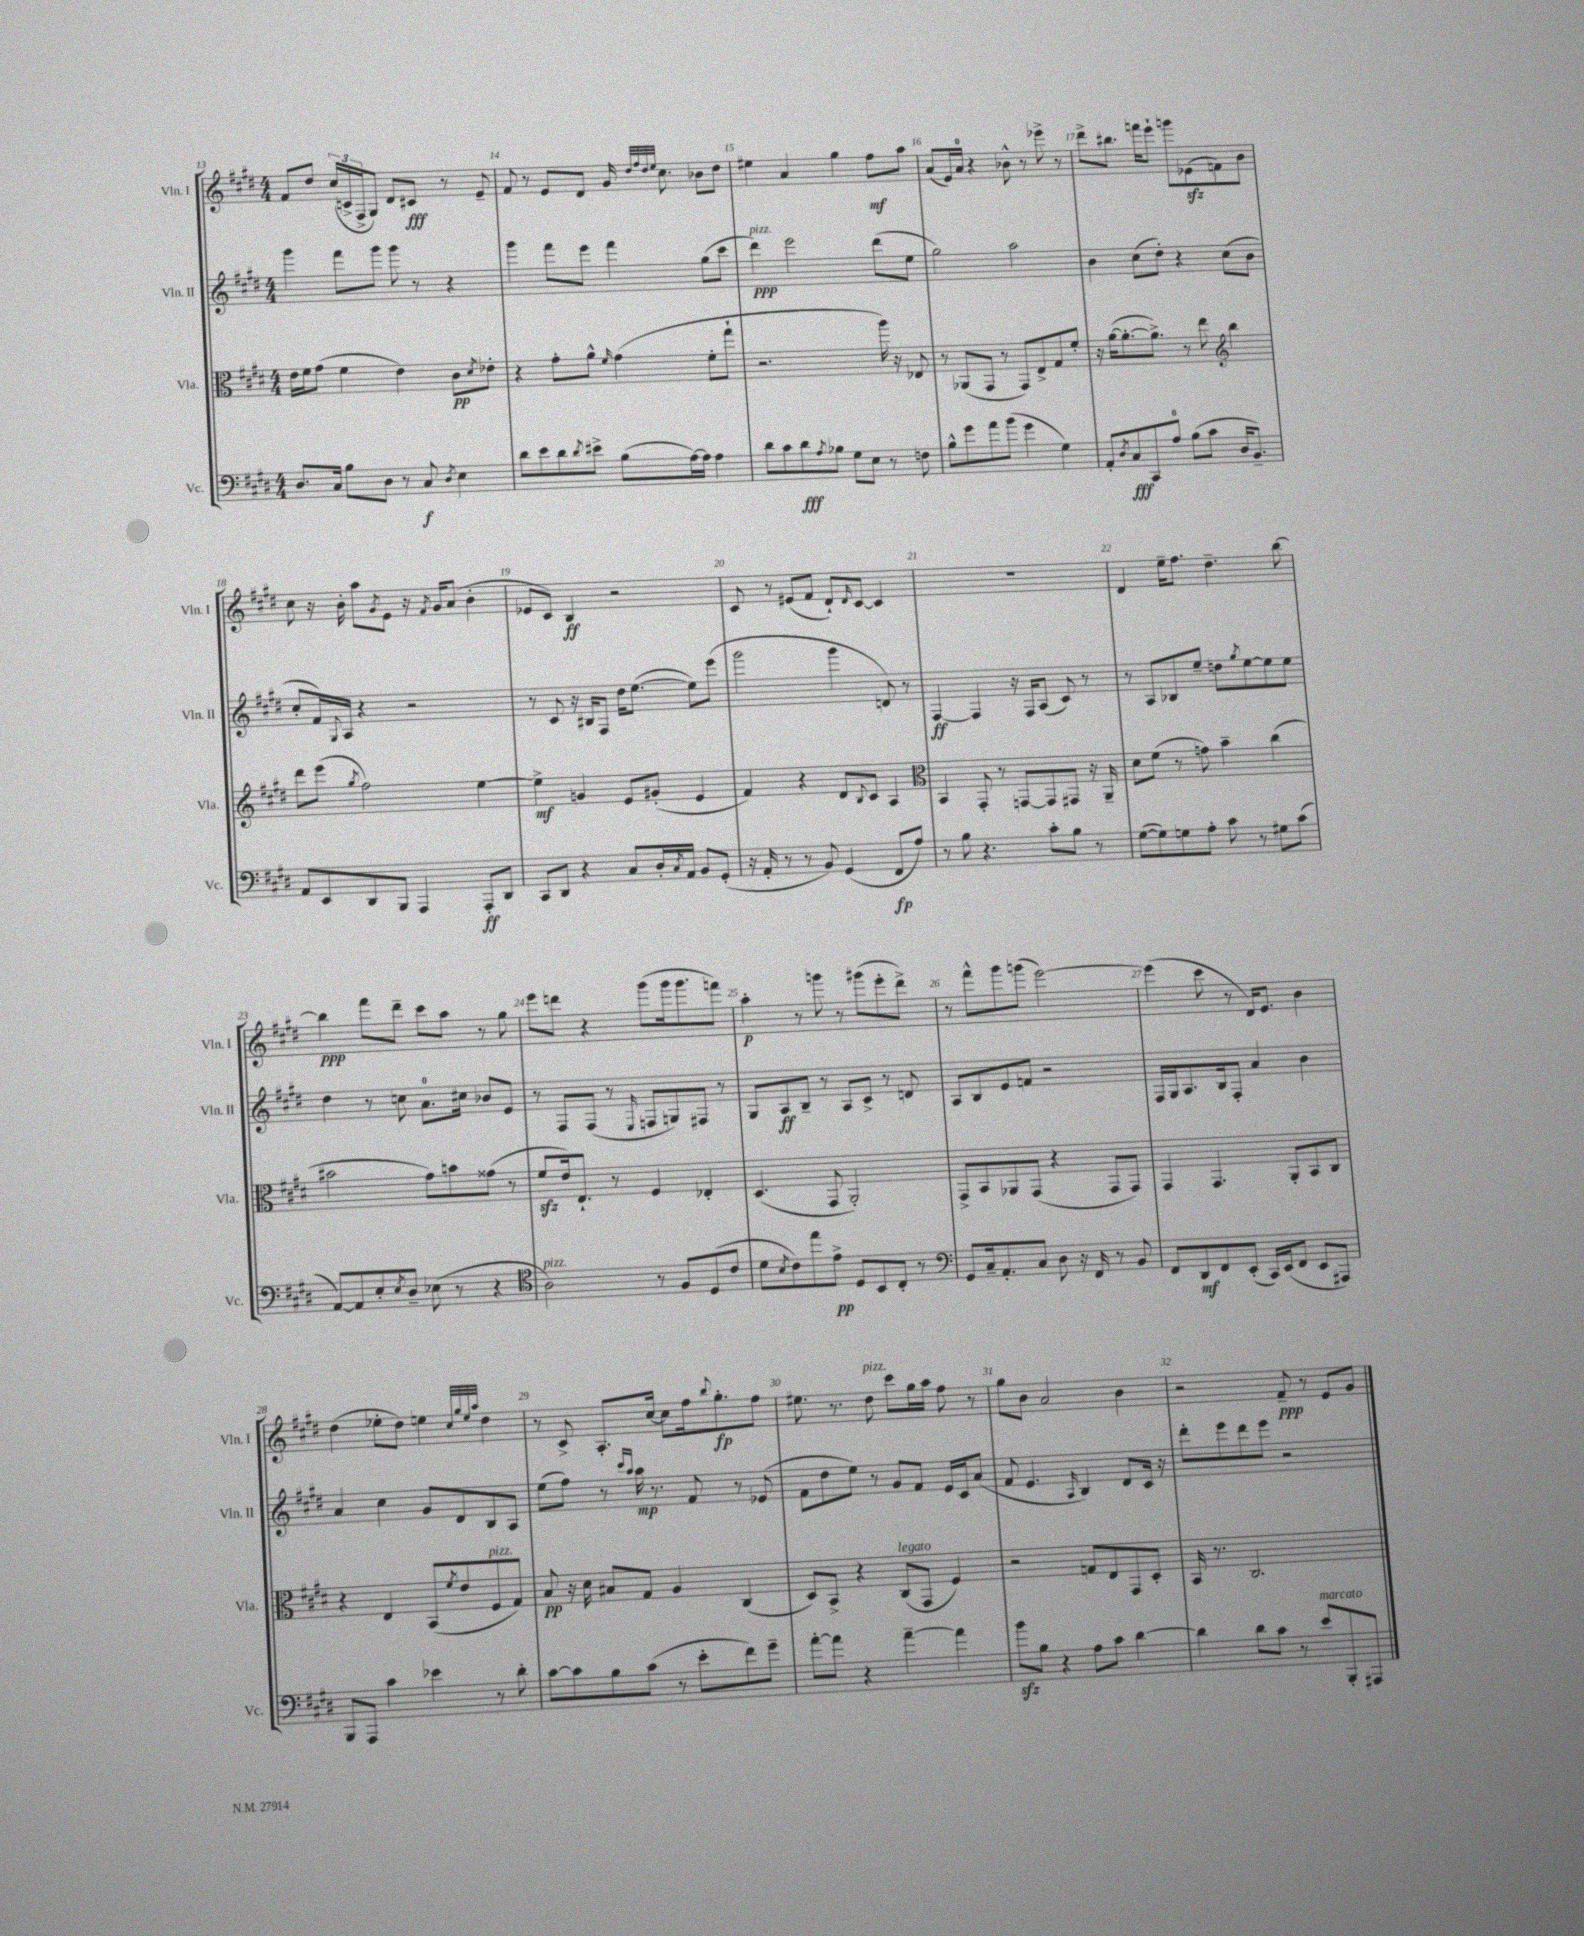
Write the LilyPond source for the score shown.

<<
\new StaffGroup <<
\new Staff = "s0" \with { instrumentName = "Vln. I" shortInstrumentName = "Vln. I" } {
    \clef treble \key e \major \numericTimeSignature \time 4/4
    fis'8 dis''8 \tuplet 3/2 { cis''16( c'16-> fis16-> } gis8) dis'8 cis'8\fff r8 e'8-- |
    fis'8 r8 e'8 dis'8 gis'16 \grace { dis''32 fis''32 dis''32 e''32 } cis''8. bes'8 dis''8 |
    eis''4 a'4 gis''4 fis''8\mf a''8 |
    a'8( e'16) a'16-0 r4 bes'8-^ r8 ees'''8-> r8 |
    dis'''8-> bis''8. f'''16 e'''8-! g'''8 ees'8\sfz( f'8) b'8 |
    cis''8 r16 b'16-. a''8 \acciaccatura { gis'8 } e'8 r16 \acciaccatura { fis'8 } gis'16 a'8( b'4-. |
    ees'8 cis'8) b4\ff r2 |
    cis'8 r8 eis'8( fis'8 dis'8-!) \grace { dis'16 } cis'8~ cis'4 |
    R1 |
    dis'4 e''16-- fis''8. dis''4.-- b''8~ |
    b''4\ppp fis'''8 dis'''8-- cis'''8 a''8 r8 gis''8 |
    e'''8 d'''8 r4 gis'''8( gis'''16 gis'''8. f'''8) |
    a''4-.\p r8 g'''8 r8 gis'''8( e'''8-. dis'''8->) |
    r8 fis'''8-^ gis'''8 g'''8( e'''2~) |
    e'''4( cis'''8 r8 dis'16) e'8. b'4 |
    dis''4( ees''8-. dis''8) e''4 \grace { cis''32 gis''32 e''32 a''32 } dis''4 |
    r8 cis'8-> a8.-. cis''16~ cis''8 fis''16 \appoggiatura { b''8 } gis''8.-.\fp fis''8 |
    eis''8. r8. dis''8^\markup { \italic "pizz." } cis'''8 gis''16 a''16 fis''8 r8 |
    gis''8 b'8 a'2 b'4 |
    r2 fis'8--\ppp r8 e'8 gis'8 \bar "|." |
}
\new Staff = "s1" \with { instrumentName = "Vln. II" shortInstrumentName = "Vln. II" } {
    \clef treble \key e \major \numericTimeSignature \time 4/4
    gis'''4 fis'''8 gis'''8 gis'''8 r8 r4 |
    gis'''4 fis'''8 e'''8 fis'''4 gis''8( cis'''8 |
    dis'''4\ppp^\markup { \italic "pizz." }) e'''2 dis'''8( e''8 |
    gis''2) a''2 |
    b'4 cis''8( dis''8-.) r4 cis''8( b'8 |
    cis''8-. fis'16) \appoggiatura { gis8 } a16 r4 r2 |
    r8 cis'8 r16 bis16 fis8 dis''16 e''8.~( e''8) e'''8( |
    gis'''2 gis'''4 d'8) r8 |
    fis4~\ff fis4 r16 fis16 a8( cis'8) r8 |
    r8 a8 bes8 e''8-- d''8 \acciaccatura { gis''8 } e''8~ e''8 e''8 |
    dis''4 r8 c''8 a'8.-0 cis''16 bes'8 e'8 |
    r8 fis8 fis8( r8 \grace { e16 } f8 g8) fis8 r8 |
    gis8 a8\ff b8-- r8 a8 cis'8-> r8 d'8 |
    a8 b8 e'8 f'8 r2 |
    fis16 gis16 a8. b16 fis8-. a'4 b'4 |
    a'4 cis''4 gis'8 dis'8 b8 a8 |
    e''8( fis''8) r8 \grace { cis'''16 a''16 } a''16\mp r8. fis'8 r8 ees'8( |
    fis'8 dis''8 e''8) r8 gis'8 fis'8 e'16 cis'16 a'8( |
    fis'8 e'4. \grace { a16 } b4) dis'8 cis'16 r16 |
    dis'''8-. e'''8 dis'''8 e'''8 r2 \bar "|." |
}
\new Staff = "s2" \with { instrumentName = "Vla." shortInstrumentName = "Vla." } {
    \clef alto \key e \major \numericTimeSignature \time 4/4
    e'16 fis'16 gis'8( fis'4 e'4) cis'8\pp \acciaccatura { dis'8 } ees'8-. |
    r4 gis'8-. a'8-^ \grace { fis'16 } gis'4( fis'8-. gis''8-! |
    r2. a''16) r16 ees8 |
    r8 aes,8( gis,8 r8 gis,8) e8-> gis8 fis'8-. |
    r16 a'16~( a'8.~-. a'8.->) r8 e''8 \clef treble b''4 |
    dis'''8 e'''8( \acciaccatura { gis''8 } fis''2) e''4~ |
    e''4->\mf g'4 e'8 gis'8-.( e'4 |
    fis'4) r4 dis'8 \appoggiatura { b8 } cis'8 a4 |
    \clef alto b,4 gis,8-. r8 g,8~ g,8 gis,8 r16 a,16-- |
    dis'8 fis'8( r8 g'8) b'4-- cis''4( |
    bis'2 gis'8) b'8 gisis'8( r8 |
    fis'8\sfz e'16) e8.-! r8 fis4 ees4-. |
    dis4.( gis,8 a,2-.) |
    gis,8-> b,8 aes,8 gis,8( r4 gis,8 gis,8) |
    gis,4 gis,4. a,8-. b,8 cis8 |
    r4 e4 b,8( \acciaccatura { fis'8 } e'8 fis8^\markup { \italic "pizz." } gis8) |
    b8\pp r16 dis'16 bis8 gis8 a4 cis4( |
    dis8) b,8-> r4 cis8^\markup { \italic "legato" }( gis,8 fis4) |
    r2 g8 e8 gis,8 dis8-. |
    b,16 r8. cis2. \bar "|." |
}
\new Staff = "s3" \with { instrumentName = "Vc." shortInstrumentName = "Vc." } {
    \clef bass \key e \major \numericTimeSignature \time 4/4
    dis8. cis16 b8 dis8 r8 cis8\f \acciaccatura { dis8 } e4 |
    dis'8 e'8 dis'8 \acciaccatura { dis'8 } eis'8-> b8( a16~) a16 a4 |
    dis'8 cis'8 dis'8\fff \acciaccatura { a8 } bes8 gis8 e8 r8 f8 |
    b8-^ gis'8 a'8 b'8( gis'4 gis4) |
    a,8-. \acciaccatura { dis8 } cis8\fff cis,8 a8-0 b8( cis'8 dis16 b,8.--) |
    a,8 e,8 dis,8 b,,8 a,,4 a,,8-.\ff dis,8 |
    cis,8 dis,8 r4 cis8 dis16-. \acciaccatura { cis8 } a,16 b,8 gis,8-.( |
    r16 a,16-. r8 r8 b,8) gis,4( fis,8\fp a8) |
    r8 b8 r4. cis'8-. b8 r8 |
    gis8~( gis8) g8 a8-. cis'8 r8 gis8 cis'8( |
    a,8~) a,8 e8-. \acciaccatura { e8 } dis8-- ees8( r8 r4 |
    \clef tenor a2^\markup { \italic "pizz." }) r8 fis8 dis8( cis'8 |
    dis'8 \acciaccatura { b8 } cis'8) e''8 e'8->\pp dis8 b,8 cis8-. r8 |
    \clef bass gis,8 cis16-- a,8.-. cis8 dis8 r16 fis,16 r8 b,8 |
    fis,8 dis,8\mf fis,8 e,8-.( cis,16) e,16( fis,8 e,8 ais,,8) |
    b,,8 a,,8 cis'4 ees'4 r8 dis'8-. |
    cis'8~ cis'8 b8 cis'8( r8 e'8-. fis'8) gis'8-- |
    a'8~-. a'8 r4 a'4~-- a'4 |
    b'8\sfz b8 r4 a8 cis'8 dis'4~ |
    dis'4 dis'8 cis'8 r8 e'8^\markup { \italic "marcato" } b,,8-. ais,,8 \bar "|." |
}
>>
>>
\layout { \context { \Score currentBarNumber = #13 \override BarNumber.break-visibility = ##(#f #t #t) barNumberVisibility = #all-bar-numbers-visible } }
